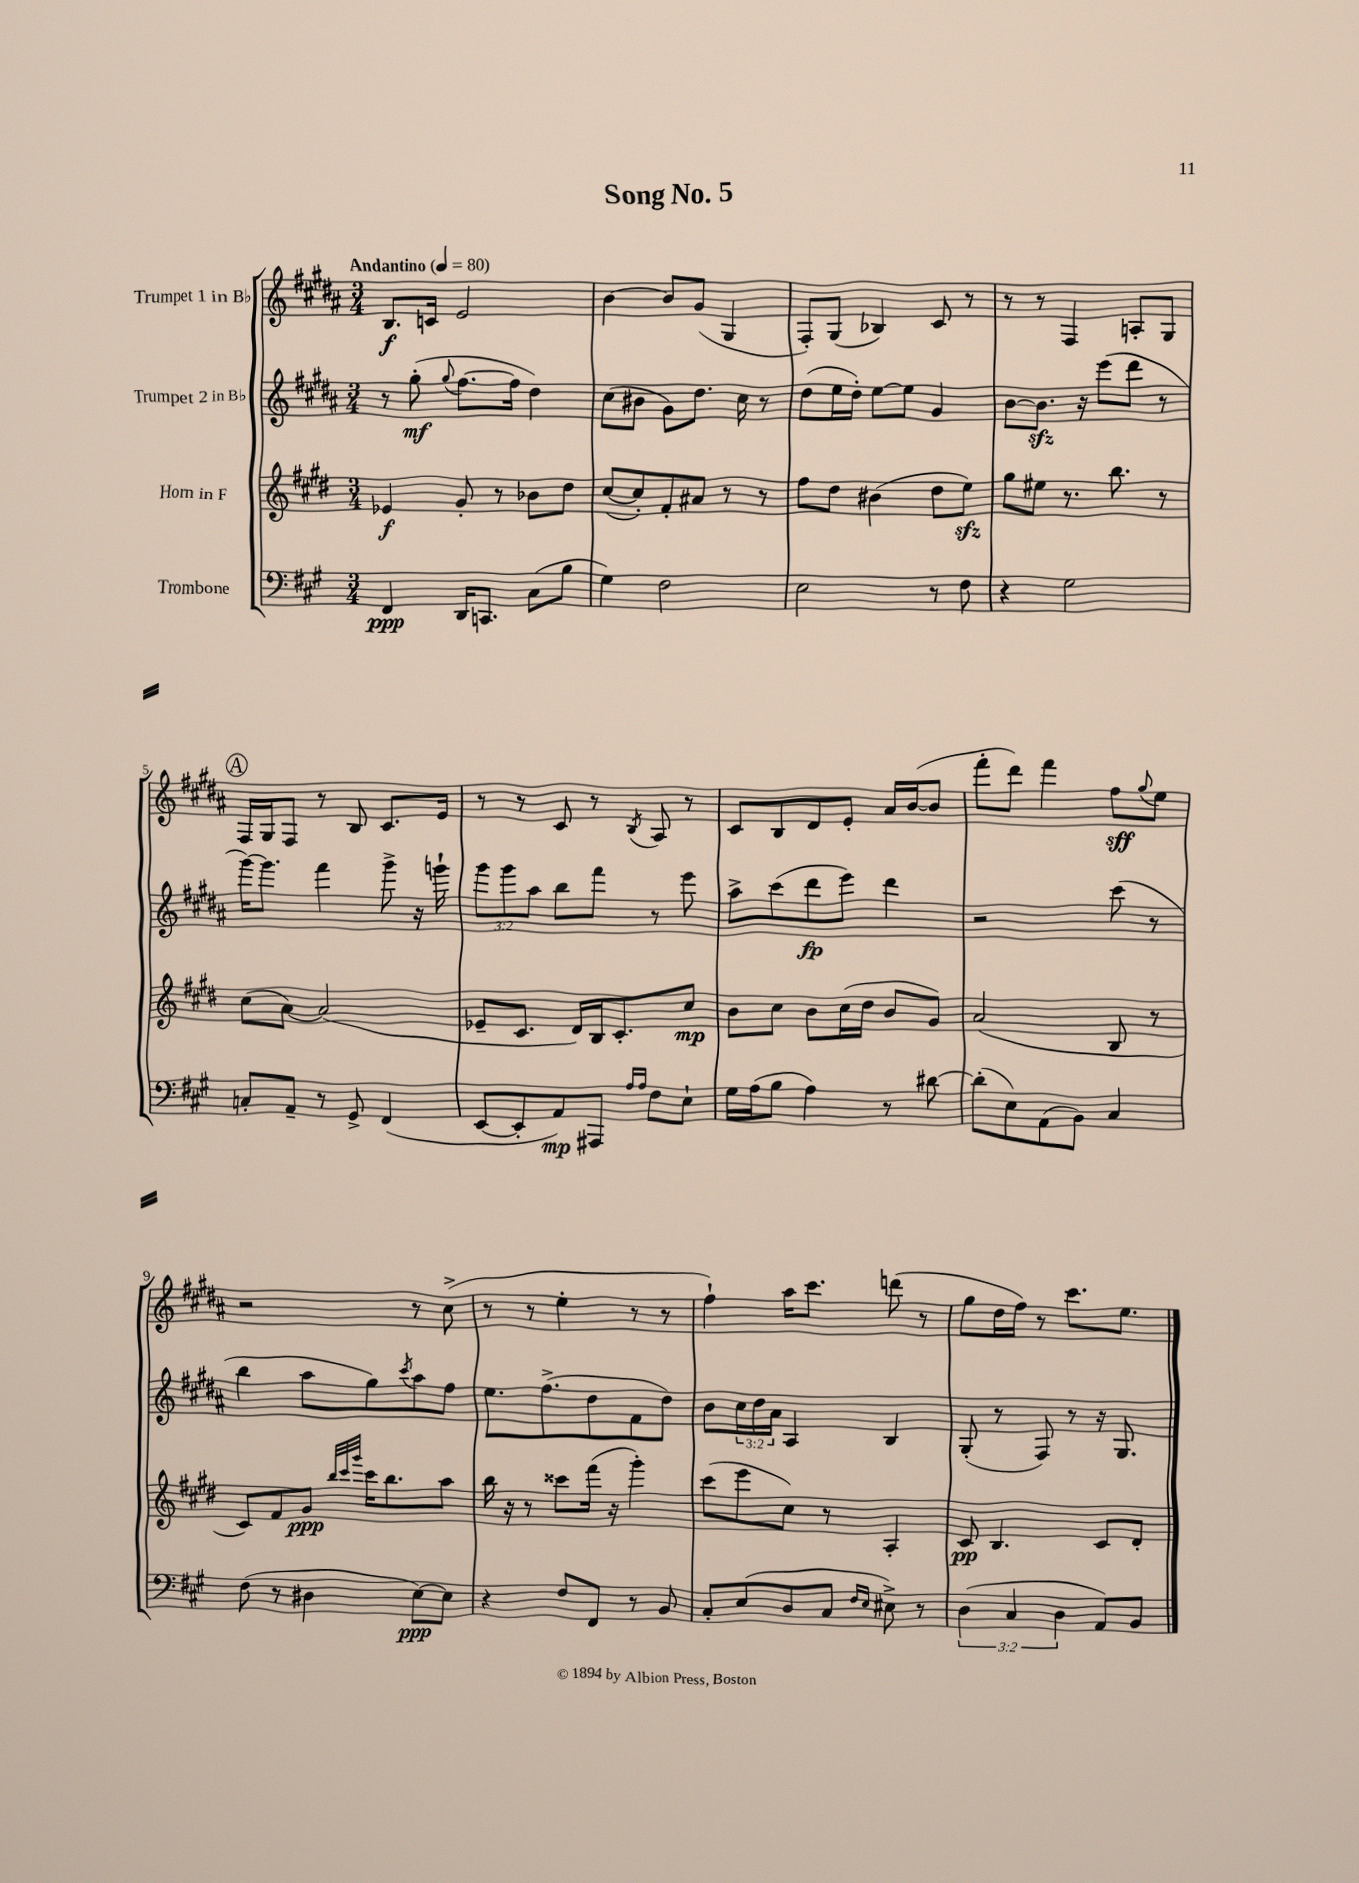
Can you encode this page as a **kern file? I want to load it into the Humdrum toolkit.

**kern	**kern	**kern	**kern
*staff4	*staff3	*staff2	*staff1
*clefF4	*clefG2	*clefG2	*clefG2
*k[f#c#g#]	*k[f#c#g#d#]	*k[f#c#g#d#a#]	*k[f#c#g#d#a#]
*M3/4	*M3/4	*M3/4	*M3/4
*MM80	*MM80	*MM80	*MM80
4FF#	4e-	8r	8.B
.	.	(8gg#'	.
.	.	.	16c
.	.	8qqgg#	.
16DD	8g#'	[8.ff#	2e
8.CC	.	.	.
.	8r	.	.
.	.	16ff#]	.
(8C#	8b-	4dd#)	.
8B	8dd#	.	.
=	=	=	=
4G#)	([8cc#	(8cc#	[4b
.	8cc#'])	8b#	.
2F#	8f#'	8g#)	8b]
.	8a#	8.dd#	(8g#
.	8r	.	4G#
.	.	16cc#	.
.	8r	8r	.
=	=	=	=
2E	8ff#	(8dd#	8F#')
.	8dd#	16ee	(8G#
.	.	16dd#')	.
.	(4b#	[8ee	4B-)
.	.	8ee]	.
8r	8dd#	4g#	8c#
8F#	8ee)	.	8r
=	=	=	=
4r	8gg#	[8b	8r
.	8ee#	8.b]	8r
2G#	8.r	.	4F#
.	.	16r	.
.	.	(8eee	.
.	8.bb	.	.
.	.	8ddd#	8A'
.	8r	8r	8G#
=	=	=	=
8C'	(8cc#	[16ggg#)	16F#
.	.	8.ggg#]	16G#
8AA~	[8a)	.	8F#
8r	(2a]	4fff#	8r
8GG#^	.	.	8B
(4FF#	.	8ggg#^	8.c#
.	.	16r	.
.	.	16ggg`	16e
=	=	=	=
[8EE	8e-~	12ggg#	8r
.	.	12ggg#	.
8EE']	8.c#	.	8r
.	.	12aa#	.
8AA)	.	8bb	8c#
.	16d#)	.	.
8AAA#	16B	8fff#	8r
.	8.c#'	.	.
16qqA	.	.	.
16qqA	.	.	8qB
8F#	.	8r	8A#
8E`	8cc#	8eee	8r
=	=	=	=
16G#	8b	8aa#^	8c#
(16A	.	.	.
8B	8cc#	(8ccc#	8B
4A)	8b	8ddd#	8d#
.	(16cc#	8eee)	8e'
.	16dd#	.	.
8r	8b	4ddd#	16a#
.	.	.	([16b
[8d#	8g#)	.	8b]
=	=	=	=
(8d#']	(2a	2r	8fff#'
8E)	.	.	8ddd#)
(8AA	.	.	4fff#
8BB)	.	.	.
4C#	8B	(8ccc#	8ff#
.	.	.	8qqgg#
.	8r	8r	8ee
=	=	=	=
(8F#	8c#)	4bb	2r
8r	8f#	.	.
4D#	8g#	8aa#	.
.	32qqbb	.	.
.	32qqccc#	.	.
.	32qqggg#	.	.
.	16ccc#	8gg#)	.
.	8.bb	.	.
.	.	8qccc#	.
[8E)	.	8aa#	8r
8E]	8aa	8ff#	(8cc#^
=	=	=	=
4r	16bb	8.ee	8r
.	16r	.	.
.	8r	.	8r
.	.	(8.ff#^	.
8F#	8ccc##	.	4ee'
8FF#	(16fff#	8dd#	.
.	16r	.	.
8r	4ggg#')	8f#	8r
8BB	.	8dd#)	8r
=	=	=	=
8C#'	(8ccc#	8b	4ff#`)
(8E	8eee	24cc#	.
.	.	24dd#	.
.	.	24a#	.
8D	8cc#)	4A#	16aa#
.	.	.	8.ccc#
8C#	8r	.	.
16qqF#	.	.	.
16qqE	.	.	.
8E#^)	4A'	4B	(8ddd
8r	.	.	8r
=	=	=	=
(6D	8c#	(8G#'	8gg#
.	4.B	8r	16dd#
6C#	.	.	.
.	.	.	16ff#)
.	.	8F#)	8r
6D	.	.	.
.	.	8r	8.ccc#
8AA)	8c#	16r	.
.	.	8.G#	8.ee
8BB	8d#'	.	.
==	==	==	==
*-	*-	*-	*-
